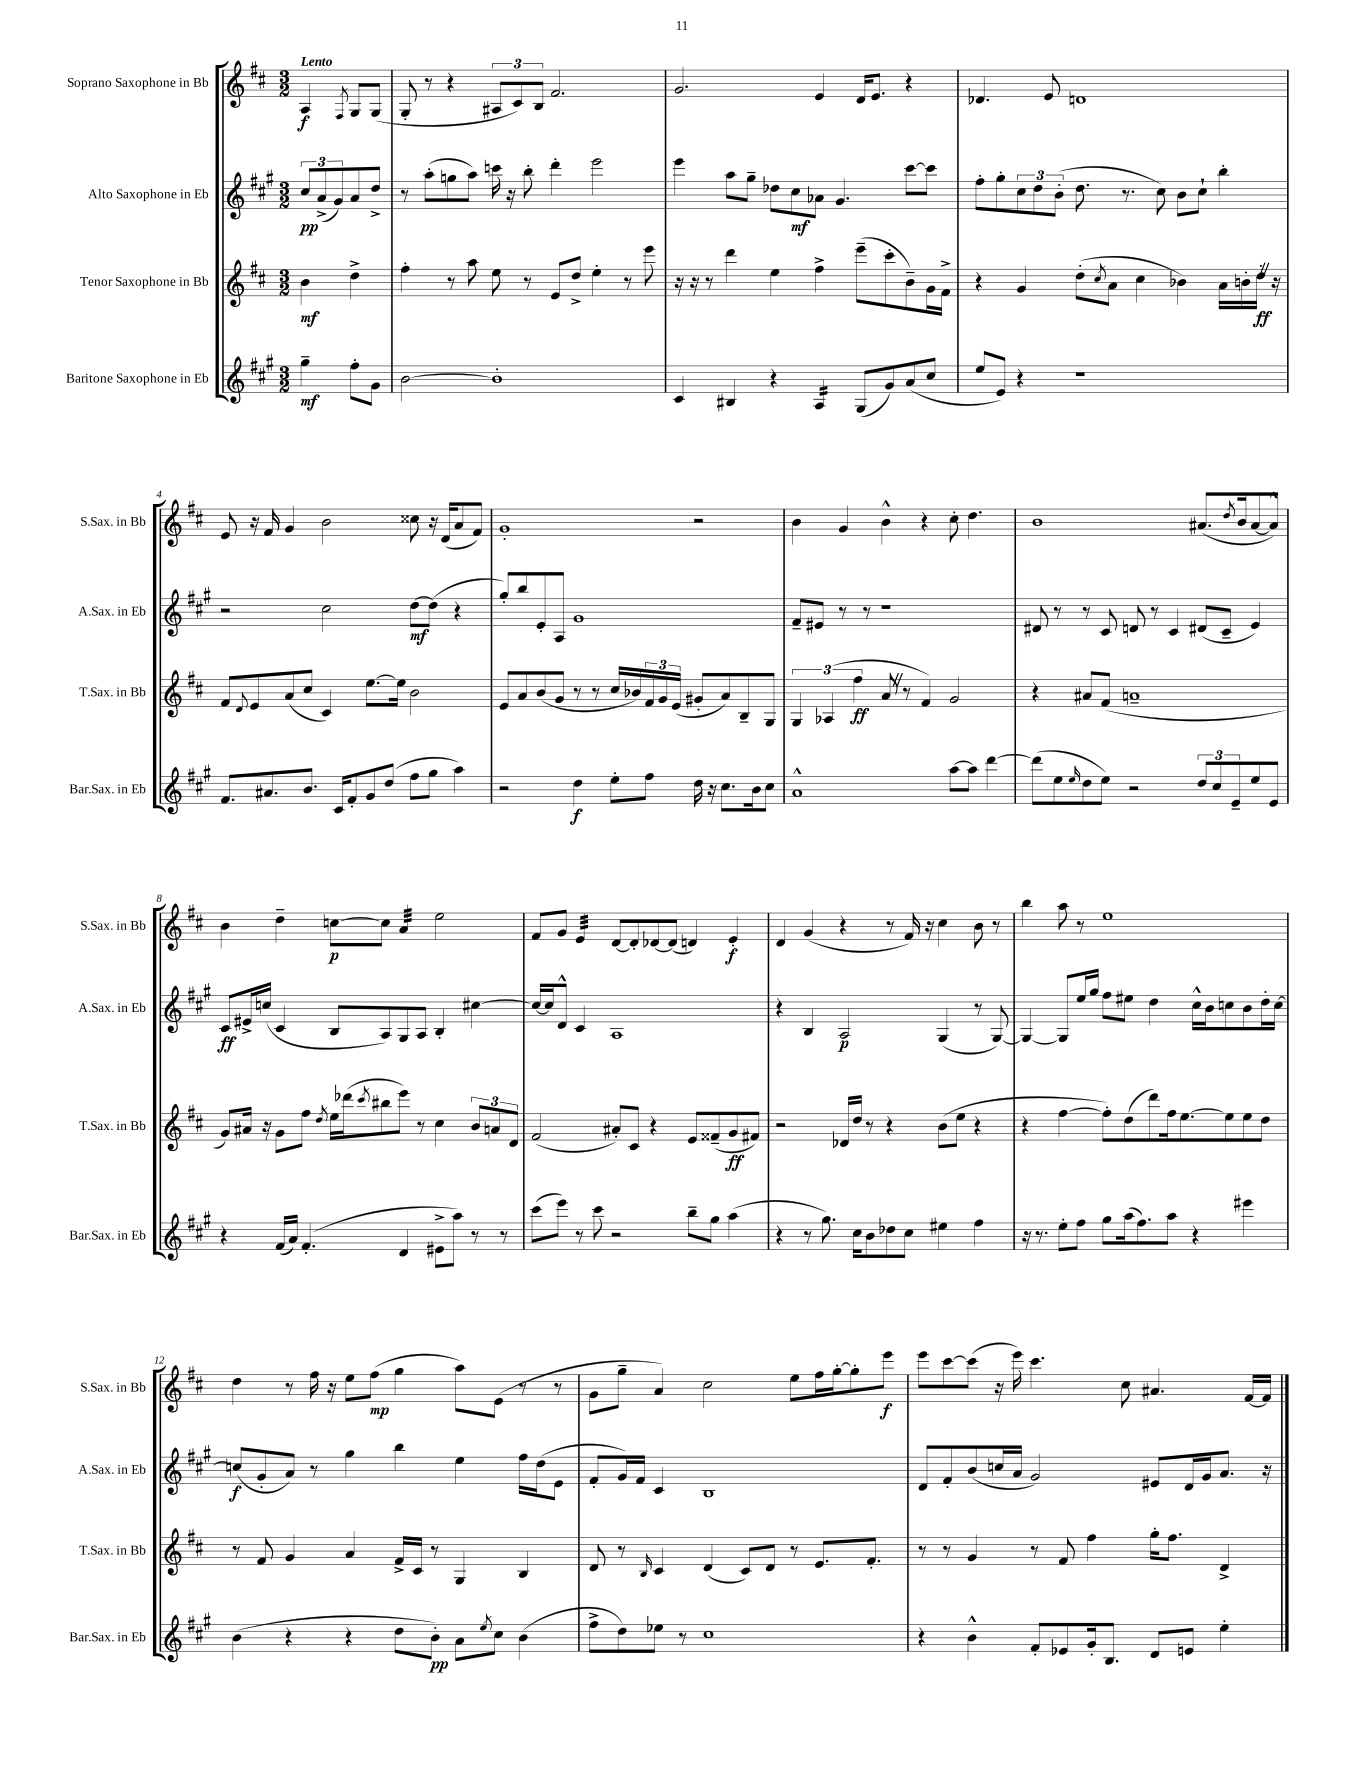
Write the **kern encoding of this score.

**kern	**kern	**kern	**kern
*staff4	*staff3	*staff2	*staff1
*clefG2	*clefG2	*clefG2	*clefG2
*k[f#c#g#]	*k[f#c#]	*k[f#c#g#]	*k[f#c#]
*M3/2	*M3/2	*M3/2	*M3/2
4gg#~	4b	12cc#	4A
.	.	(12a^	.
.	.	12g#)	.
.	.	.	8qF#
8ff#'	4dd^	8a	8G
8g#	.	8dd^	(8G
=	=	=	=
[2b	4ff#'	8r	8G'
.	.	(8aa'	8r
.	8r	8gg	4r
.	8aa	8aa)	.
1b']	8ee	16ccc	12A#
.	.	16r	.
.	.	.	12c#)
.	8r	8bb'	.
.	.	.	12B
.	8e	4ddd'	2.f#
.	8dd^	.	.
.	4ee'	2eee	.
.	8r	.	.
.	8eee	.	.
=	=	=	=
4c#	16r	4eee	2.g
.	16r	.	.
.	8r	.	.
4B#	4ddd	8aa	.
.	.	8gg#~	.
4r	4ee	8dd-	.
.	.	8cc#	.
4A	4ff#^	8a-	4e
.	.	4.g#	.
(8G#	(8eee~	.	16d
.	.	.	8.e
8g#)	8ccc#'	.	.
(8a	8b~)	[8ccc#	4r
8cc#	16g	8ccc#]	.
.	16f#^	.	.
=	=	=	=
8ee	4r	8ff#'	4.d-
8e)	.	8gg#'	.
4r	4g	12cc#	.
.	.	12dd	.
.	.	.	8e
.	.	(12b'	.
1r	(8dd'	8.dd	1d
.	8qcc#	.	.
.	8a	.	.
.	.	8.r	.
.	4cc#	.	.
.	.	8cc#)	.
.	4b-)	8b	.
.	.	8cc#`	.
.	16a	4bb'	.
.	16b'	.	.
.	16dd'	.	.
.	16r	.	.
=	=	=	=
8.f#	8f#	2r	8e
.	8qqd	.	.
.	8e	.	16r
8.a#	.	.	16f#
.	(8a	.	4g
8.b	8cc#	.	.
.	4c#)	2cc#	2b
16c#	.	.	.
8f#'	.	.	.
8g#	[8.ee	.	.
(8dd	.	.	.
.	16ee]	.	.
8ff#	2b	[8dd	8cc##
8gg#	.	(8dd]	16r
.	.	.	(16d
4aa)	.	4r	8a
.	.	.	8f#)
=	=	=	=
2r	8e	8gg#')	1g'
.	8a	8bb	.
.	(8b	8e'	.
.	8g	8A	.
4dd	8r	1g#	.
.	8r	.	.
8ee'	16cc#	.	.
.	16b-)	.	.
8ff#	24f#	.	.
.	24g	.	.
.	(24e	.	.
16dd	8g#'	.	2r
16r	.	.	.
8.cc#	8a)	.	.
.	8B~	.	.
16b	.	.	.
8cc#	8G	.	.
=	=	=	=
1a^^	6G	8f#~	4b
.	.	8e#	.
.	(6A-	.	.
.	.	8r	4g
.	6ff#	.	.
.	.	8r	.
.	8a	1r	4b^^
.	8r	.	.
.	4f#)	.	4r
[8aa	2g	.	8cc#'
8aa]	.	.	4.dd
[4ddd	.	.	.
=	=	=	=
(8ddd]	4r	8d#	1b
8ee	.	8r	.
16qqee	.	.	.
8dd	8a#	8r	.
8ee)	(8f#	8c#	.
2r	1a~	8d	.
.	.	8r	.
.	.	4c#	.
12dd	.	(8d#	(8.a#
12cc#	.	.	.
.	.	8c#~	.
12e~	.	.	.
.	.	.	8qdd
.	.	.	16b
8ee	.	4e)	[8a#
8e	.	.	8a#^^])
=	=	=	=
4r	8g)	8c#	4b
.	16a#	16e#^	.
.	16r	(16cc	.
(16f#	8g	4c#	4dd~
16a)	.	.	.
(4.f#'	8ff#	.	.
.	8qdd	.	.
.	16ee	8B	[8cc
.	(16ddd-	.	.
.	8qccc#	.	.
.	8bb#	8A)	8cc]
4d	8eee)	8G#	4a
.	8r	8A	.
8e#^	4cc#	4B'	2ee
8aa)	.	.	.
8r	12b	[4cc#	.
.	12a	.	.
8r	.	.	.
.	12d	.	.
=	=	=	=
(8ccc#	(2f#	16cc#_	8f#
.	.	16cc#]	.
8eee)	.	8d^^	8g
8r	.	4c#	4e
8ccc#	.	.	.
2r	8a#')	1A	[8d
.	8c#	.	8d']
.	4r	.	[8d-
.	.	.	(8d-]
8bb~	8e	.	4d)
8gg#	(8f##~	.	.
(4aa	8g	.	4e'
.	8f#)	.	.
=	=	=	=
4r	2r	4r	4d
8r	.	4B	(4g
8.gg#)	.	.	.
.	16d-	2A	4r
16cc#	16dd	.	.
8b	8r	.	.
8dd-	4r	.	8r
8cc#	.	.	16f#)
.	.	.	16r
4ee#	(8b	(4G#	4cc#
.	8ee	.	.
4ff#	4r	8r	8b
.	.	[8G#)	8r
=	=	=	=
16r	4r	4G#_	4bb
8.r	.	.	.
8ee'	[4ff#	8G#]	8aa
8ff#	.	16ee	8r
.	.	16gg#	.
8gg#	8ff#'])	8ff#	1ee
(16aa	(8dd	8ee#	.
8.ff#)	.	.	.
.	8ddd)	4dd	.
8aa	16ff#	.	.
.	[8.ee	.	.
4r	.	16cc#^^	.
.	.	16b	.
.	8ee]	8cc	.
4eee#	8ee	8b	.
.	8dd	16dd'	.
.	.	[16cc	.
=	=	=	=
(4b	8r	(8cc]	4dd
.	8f#	8g#'	.
4r	4g	8a)	8r
.	.	8r	16ff#
.	.	.	16r
4r	4a	4gg#	8ee
.	.	.	(8ff#
8dd	16f#^	4bb	4gg
.	16c#	.	.
8b')	8r	.	.
8a	4G	4ee	8aa)
8qee	.	.	.
8cc#	.	.	(8e
(4b	4B	16ff#	8r
.	.	(16dd	.
.	.	8e	8r
=	=	=	=
8ff#^	8d	8f#'	8g
8dd)	8r	16g#)	8gg~
.	.	16f#	.
.	16qqB	.	.
8ee-	4c#	4c#	4a)
8r	.	.	.
1cc#	(4d	1B	2cc#
.	8c#)	.	.
.	8d	.	.
.	8r	.	8ee
.	8.e	.	16ff#
.	.	.	[16gg'
.	.	.	8gg']
.	8.f#'	.	.
.	.	.	8eee
=	=	=	=
4r	8r	8d	8eee
.	8r	8f#'	[8ccc#
4b^^	4g	(8b	(8ccc#]
.	.	16cc	16r
.	.	16a	16eee)
8f#'	8r	2g#)	4.ccc#
8e-	8f#	.	.
16g#'	4ff#	.	.
8.B	.	.	.
.	.	.	8cc#
8d	16gg'	8e#	4.a#
.	8.ff#	.	.
8e	.	16d	.
.	.	16g#	.
4ee'	4d^	8.a	.
.	.	.	[16f#
.	.	16r	16f#]
==	==	==	==
*-	*-	*-	*-
